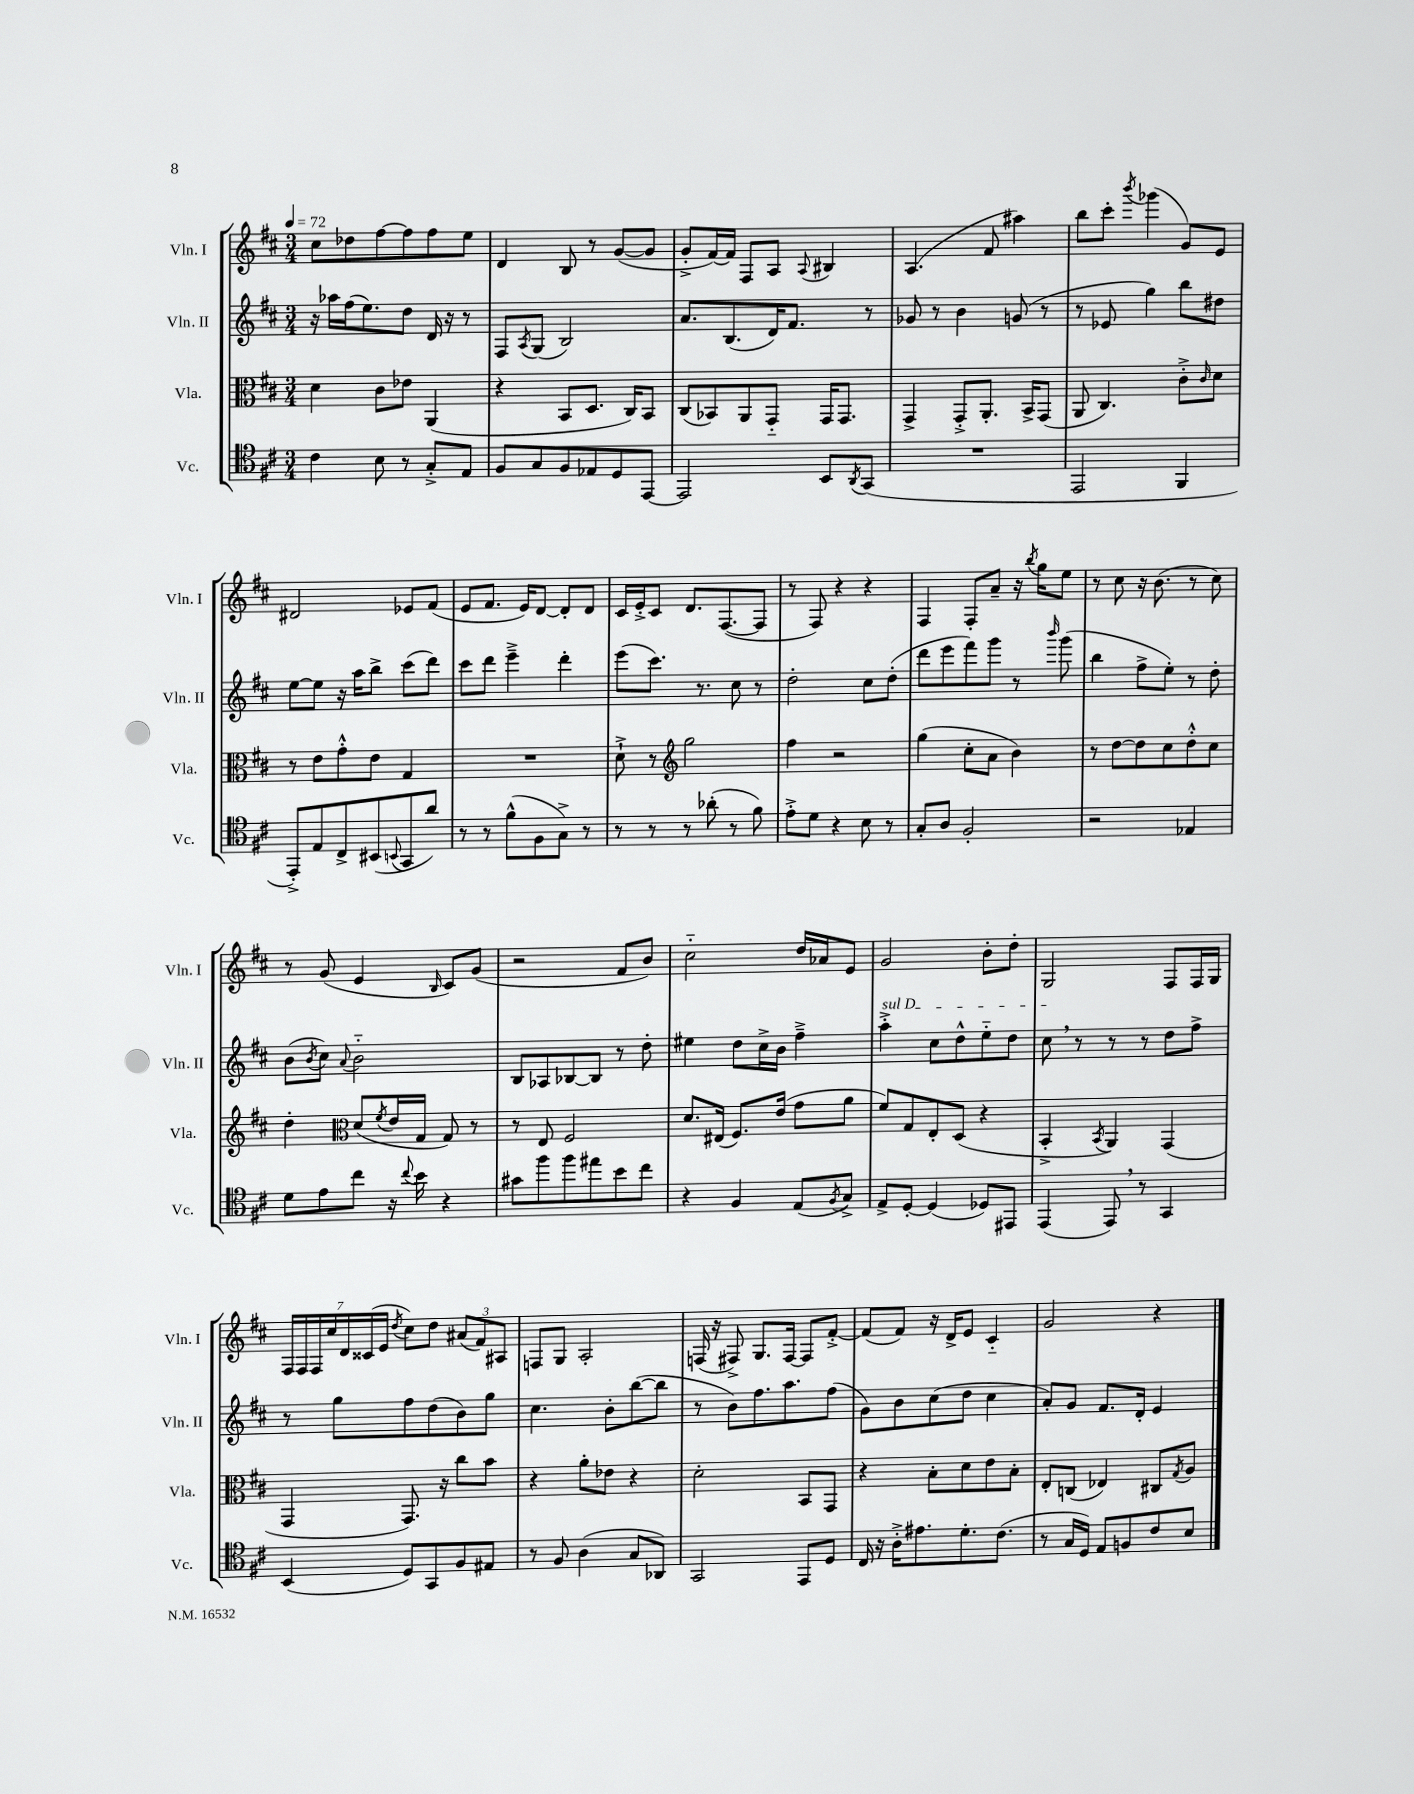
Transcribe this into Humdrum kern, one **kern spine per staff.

**kern	**kern	**kern	**kern
*staff4	*staff3	*staff2	*staff1
*clefC4	*clefC3	*clefG2	*clefG2
*k[f#c#]	*k[f#c#]	*k[f#c#]	*k[f#c#]
*M3/4	*M3/4	*M3/4	*M3/4
*MM72	*MM72	*MM72	*MM72
4c#\	4d\	16r	8cc#\L
.	.	16aa-\LL	.
.	.	(16ff#\J	8dd-\
.	.	8.ee\)	.
8B\	8c#\L	.	[8ff#\
8r	8e-\J	8dd\J	8ff#\]
8G'^/L	(4AA/	16d/	8ff#\
.	.	16r	.
8E/J	.	8r	8ee\J
=	=	=	=
8F#/L	4r	8F#/L	4d/
.	.	8qA/	.
8G/	.	(8G/J	.
8F#/	8BB/L	2B/)	8B/
8E-/	8.D/J	.	8r
8D/	.	.	([8g/L
.	16C#/LK)	.	.
[8EE/J	8BB/J	.	8g/]J
=	=	=	=
2EE/]	(8C#/L	8.a/L	8g'^/L
.	8BB-/)	.	[16f#/L)
.	.	(8.B/	16f#/]JJ
.	8AA/	.	8F#/L
.	8GG'~/J	16d/K)	8A/J
.	.	8.f#/J	.
.	.	.	8qqA/
8BB/L	16GG/LK	.	4B#/
.	8.GG/J	.	.
8qAA/	.	.	.
(8GG/J	.	8r	.
=	=	=	=
2.r	4GG^/	8g-/	(4.A/
.	.	8r	.
.	8GG'^/L	4b\	.
.	8.AA'/J	.	8f#/
.	.	(8g/	4aa#\)
.	16BB^/LK	.	.
.	(8GG/J	8r	.
=	=	=	=
2EE/	8AA/	8r	8bb\L
.	4.C#/)	8e-/	8ccc#'\J
.	.	.	8qbbb/
.	.	4gg\)	(4ggg-\
4FF#/	8c#'^\L	8bb\L	8g/L)
.	16qqc#/	.	.
.	8d\J	8dd#\J	8e/J
=	=	=	=
8EE'^/L)	8r	[8ee\L	2d#/
8E/	8e\L	8ee\]J	.
8C#^/	8g'^^\	16r	.
.	.	16aa\LK	.
(8BB#/	8e\J	8bb^\J	.
8qqBB/	.	.	.
8GG/	4G/	(8ccc#\L	8e-/L
8a/J)	.	8ddd\J)	(8f#/J
=	=	=	=
8r	2.r	8ccc#\L	8e/L
8r	.	8ddd\J	8.f#/J
(8f#^^\L	.	4eee~^\	.
.	.	.	16e/LK)
8F#\	.	.	[8d/J
8G^\J)	.	4ddd'\	8d'/]L
8r	.	.	8d/J
=	=	=	=
8r	8d`^\	(8eee\L	16c#/LL
.	.	.	16e'^/J
8r	8r	8.ccc#\J)	8c#/J
*	*clefG2	*	*
8r	2gg\	.	8.d/L
.	.	8.r	.
(8a-'\	.	.	.
.	.	.	([8.F#/
8r	.	8cc#\	.
8f#\)	.	8r	8F#/]J
=	=	=	=
8e'^\L	4ff#\	2dd'\	8r
8d\J	.	.	8F#/)
4r	2r	.	4r
8B\	.	8cc#\L	4r
8r	.	(8dd'\J	.
=	=	=	=
8G'/L	(4gg\	8ddd\L	4F#/
8A/J	.	8eee\	.
2F#'/	8cc#'\L	8fff#\)	8F#'/L
.	8a\J	8ggg\J	8a~/J
.	4b\)	8r	16r
.	.	.	8qbb/
.	.	.	16gg\LK
.	.	16qqbbb/	.
.	.	(8ggg\	8ee\J
=	=	=	=
2r	8r	4bb\	8r
.	[8dd\L	.	8cc#\
.	8dd\]	8ff#^\L	16r
.	.	.	(8.b\
.	8cc#\	8ee'\J)	.
4E-/	8dd'^^\	8r	8r
.	8cc#\J	8dd'\	8cc#\)
=	=	=	=
8d\L	4dd'\	(8b\L	8r
.	.	8qb/	.
8e\	.	8cc#\J)	(8g/
*	*clefC3	*	*
.	.	8qqa/	.
8cc#\J	(8d/L	2b'~\	4e/
.	8qf#/	.	.
16r	16e/L	.	.
8qqcc#/	.	.	.
16b\	16G/JJ	.	.
.	.	.	16qqB/
4r	8G/)	.	8c#/L)
.	8r	.	(8g/J
=	=	=	=
8g#\L	8r	8B/L	2r
8ff#\	8E/	8A-/	.
8ff#\	2F#/	[8B-/	.
8ee#\	.	8B-/]J	.
8b\	.	8r	8f#/L
8cc#\J	.	8dd'\	8b/J)
=	=	=	=
4r	8.d/L	4ee#\	2cc#'~\
.	(16E#/Jk	.	.
4F#/	8.F#/L)	8dd\L	.
.	.	16cc#^\L	.
.	(16e/Jk	16b\JJ	.
(8E/L	8g\L	4ff#~^\	16dd/LL
.	.	.	16a-/J
8qF#/	.	.	.
8G^/J)	8a\J	.	8e/J
=	=	=	=
8E^/L	8f#/L)	4aa'^\	2g/
[8D'/J	8G/	.	.
(4D/]	8E'/	8cc#\L	.
.	(8D/J	8dd^^\	.
8D-/L)	4r	8ee'~\	8b'\L
8EE#/J	.	8dd\J	8dd'\J
=	=	=	=
(4EE/	4BB'^/	8cc#\	2G/
.	.	8r	.
.	8qBB/	.	.
8EE/)	4AA/)	8r	.
8r	.	8r	.
4GG/	(4GG/	8dd\L	8F#/L
.	.	8ff#^\J	16F#/L
.	.	.	16G/JJ
=	=	=	=
(4BB/	4GG/	8r	28F#/LL
.	.	.	28F#/
.	.	.	28F#/
.	.	.	28cc#/
.	.	8gg\L	.
.	.	.	28d/
.	.	.	(28c##/
.	.	.	28e/JJ
.	.	.	8qdd/
8D/L)	8.GG/)	8ff#\	8cc#\L)
8GG/	.	(8dd\	8dd\J
.	16r	.	.
8F#/	8cc#\L	8b\)	(12a#/L
.	.	.	12f#/)
8E#/J	8b\J	8gg\J	.
.	.	.	12A#/J
=	=	=	=
8r	4r	4.cc#\	8F/L
8F#/	.	.	8G/J
(4A\	8a'\L	.	2A'/
.	8e-\J	8b'\L	.
8G/L	4r	([8bb\	.
8AA-/J)	.	8bb\]J	.
=	=	=	=
2GG/	2d'\	8r	(16F/
.	.	.	16r
.	.	8b\L)	8F#^/)
.	.	8.ff#\	8.G/L
.	.	8.aa\	[16F#/Jk
8EE/L	8BB/L	.	8F#/]L
8D/J	8GG/J	(8ff#\J	[8f#'^/J
=	=	=	=
16C#/	4r	8g\L)	(8f#/]L
16r	.	.	.
16A'^\LK	.	8b\	8f#/J)
8.e#\	.	.	.
.	8B'\L	(8cc#\	16r
.	.	.	16d^/LK
8.d'\	8d\	8dd\J	8e/J
.	8e\	4cc#\	4c#'~/
(8.c#\J	.	.	.
.	8B'\J	.	.
=	=	=	=
8r	8E'/L	8a'/L)	2g/
16G/LL	(8C/J	8g/J	.
16D/JJ)	.	.	.
8E/L	4E-/)	8.f#/L	.
8F/	.	.	.
.	.	16d'/Jk	.
8c#/	8C#/L	4e/	4r
.	8qG/	.	.
8B/J	8A/J	.	.
==	==	==	==
*-	*-	*-	*-
